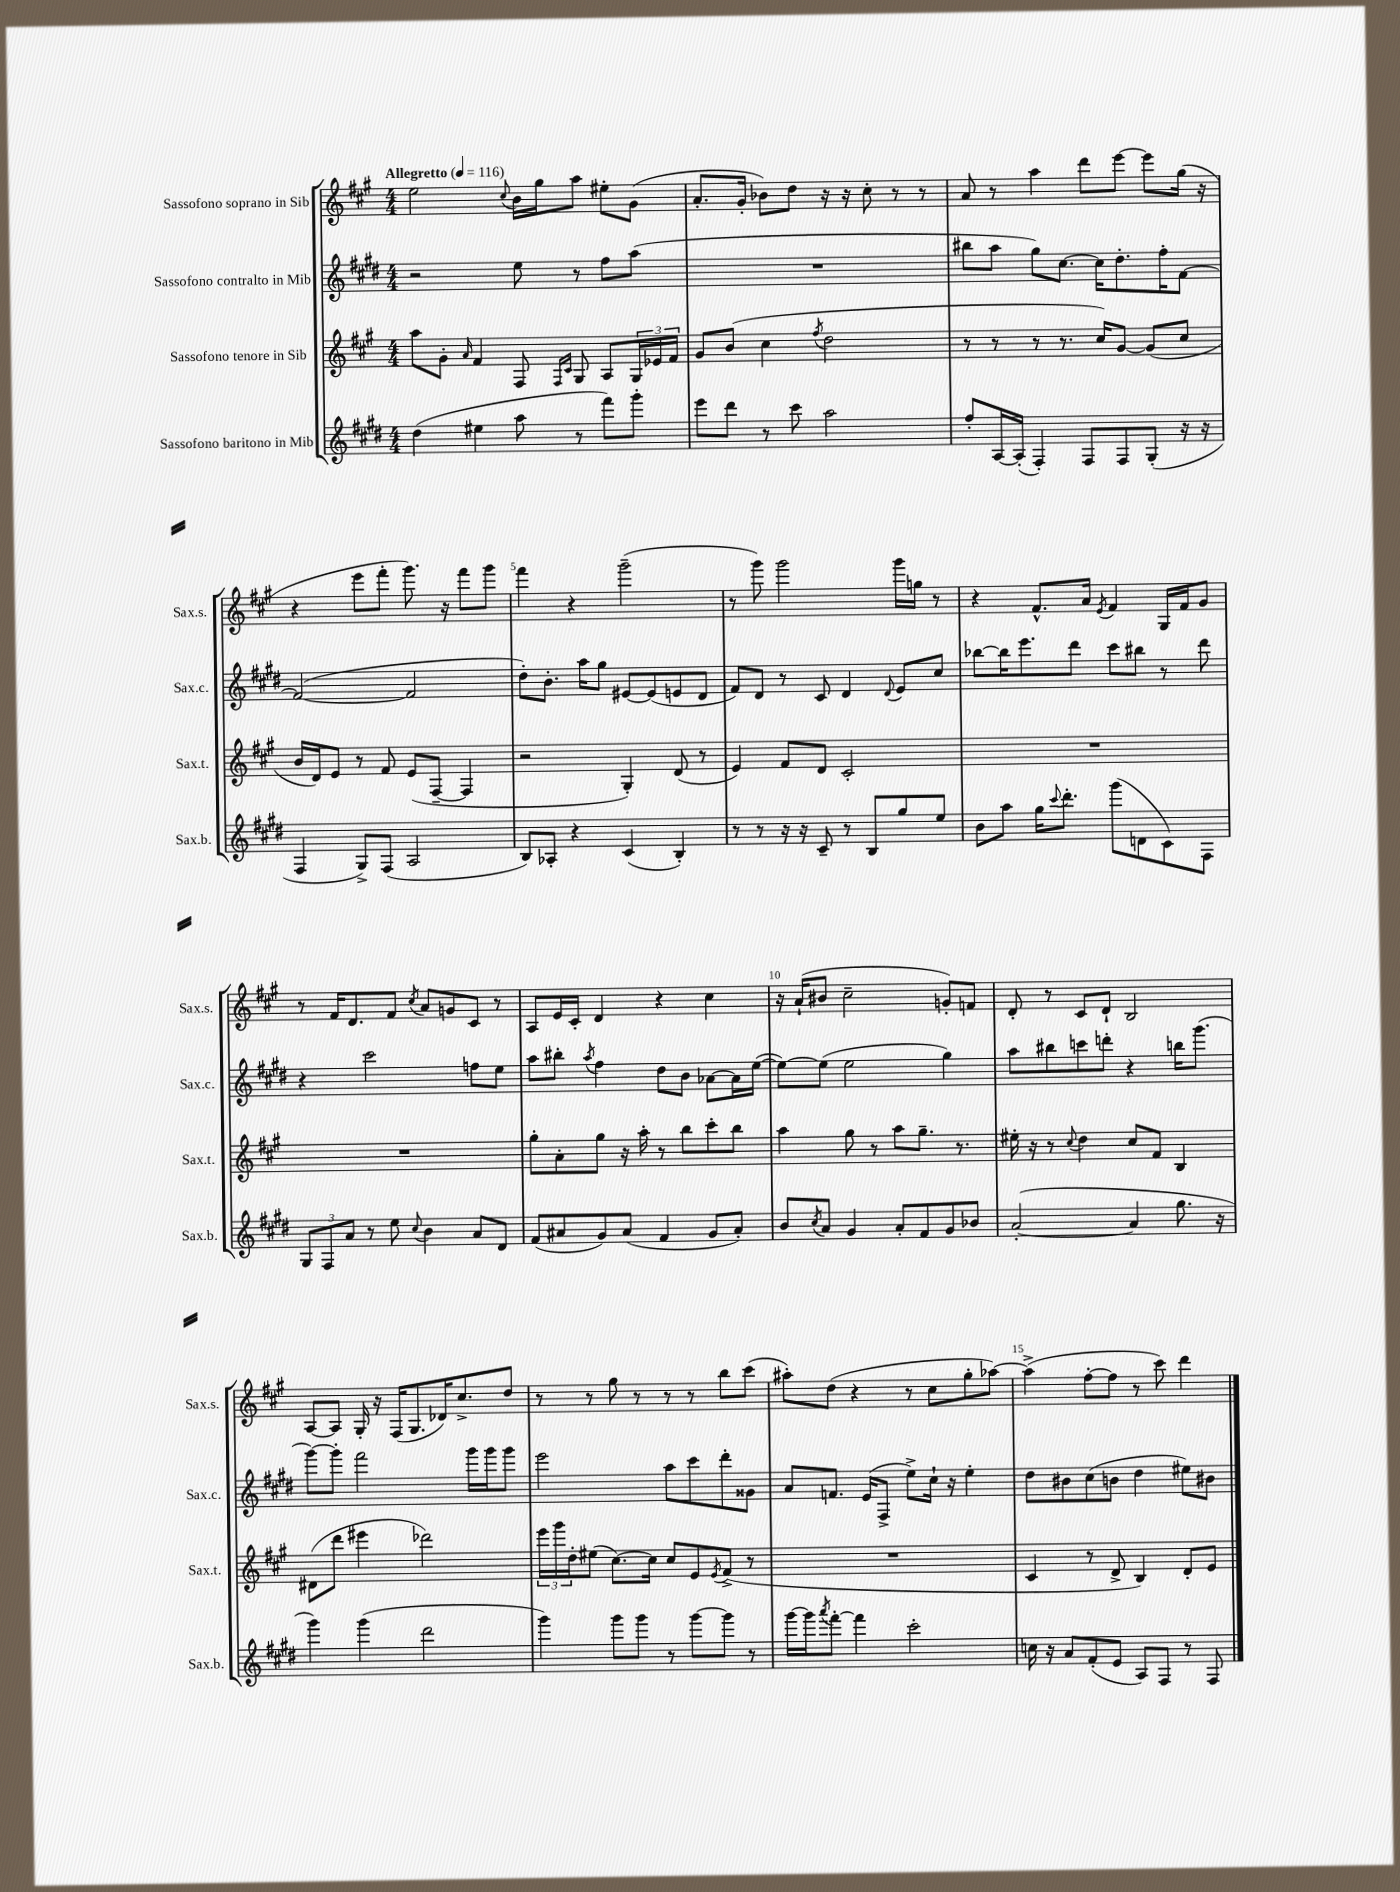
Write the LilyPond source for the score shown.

<<
\new StaffGroup <<
\new Staff = "s0" \with { instrumentName = "Sassofono soprano in Sib" shortInstrumentName = "Sax.s." } {
    \clef treble \key a \major \numericTimeSignature \time 4/4 \tempo "Allegretto" 4 = 116
    e''2 \appoggiatura { cis''8 } b'16 gis''16 a''8 eis''8-. gis'8( |
    a'8.-. gis'16-. bes'8) d''8 r16 r16 cis''8-. r8 r8 |
    a'8 r8 a''4 d'''8 e'''8~ e'''8 gis''16( r16 |
    r4 e'''8 fis'''8-. gis'''8.) r16 fis'''8 gis'''8 |
    fis'''4 r4 gis'''2--( |
    r8 gis'''8) gis'''2 gis'''16 g''16 r8 |
    r4 fis'8.-^ a'16 \acciaccatura { e'8 } fis'4 gis16 fis'16 gis'8 |
    r8 fis'16 d'8. fis'8 \acciaccatura { cis''8 } a'8 g'8 cis'8 r8 |
    a8 e'16 cis'16-. d'4 r4 cis''4 |
    r16 a'16-!( bis'8 cis''2-- g'8-.) f'8 |
    d'8-. r8 cis'8 d'8-! b2 |
    a8~ a8 gis16-. r16 fis16( gis8. des'16) cis''8.-> d''8 |
    r8 r8 gis''8 r8 r8 r8 b''8 cis'''8( |
    ais''8-.) d''8( r4 r8 cis''8 gis''8-. aes''8~) |
    aes''4->( fis''8~-. fis''8 r8 cis'''8) d'''4 \bar "|." |
}
\new Staff = "s1" \with { instrumentName = "Sassofono contralto in Mib" shortInstrumentName = "Sax.c." } {
    \clef treble \key e \major \numericTimeSignature \time 4/4
    r2 e''8 r8 fis''8 a''8( |
    R1 |
    bis''8 a''8 gis''8) cis''8.~ cis''16 dis''8.-. fis''16-. fis'8~ |
    fis'2~( fis'2 |
    dis''8-.) b'8.-. a''16 gis''8 eis'8~ eis'8( e'8 dis'8 |
    fis'8) dis'8 r8 cis'8 dis'4 \appoggiatura { dis'8 } e'8 cis''8 |
    bes''8~ bes''16 e'''8. dis'''8 cis'''8 bis''8 r8 dis'''8 |
    r4 cis'''2 f''8 e''8 |
    a''8 bis''8-. \acciaccatura { a''8 } fis''4 dis''8 b'8 aes'8~ aes'16 e''16~( |
    e''8~) e''8( e''2 gis''4) |
    a''8 bis''8 c'''8 d'''8-. r4 b''16 gis'''8.( |
    gis'''8~) gis'''8-. fis'''2 gis'''16 gis'''16 gis'''8 |
    e'''2 a''8 cis'''8 dis'''8-. gisis'8 |
    a'8 f'8. e'16( fis8-> e''8->) cis''16-! r16 e''4-. |
    dis''8 bis'8 cis''8( b'8 dis''4 eis''8) bis'8 \bar "|." |
}
\new Staff = "s2" \with { instrumentName = "Sassofono tenore in Sib" shortInstrumentName = "Sax.t." } {
    \clef treble \key a \major \numericTimeSignature \time 4/4
    a''8 gis'8-. \grace { a'16 } fis'4 fis8 \grace { fis16 cis'16 } gis8 a8 \tuplet 3/2 { gis16 ees'16 fis'16 } |
    gis'8 b'8( cis''4 \acciaccatura { fis''8 } d''2 |
    r8 r8 r8 r8. cis''16) gis'8~ gis'8( cis''8 |
    b'16 d'16) e'8 r8 fis'8 e'8( fis8~-- fis4 |
    r2 gis4-.) d'8( r8 |
    e'4) fis'8 d'8 cis'2-. |
    R1 |
    R1 |
    gis''8-. a'8-. gis''8 r16 a''16-. r8 b''8 cis'''8-. b''8 |
    a''4 gis''8 r8 a''8 gis''8.-- r8. |
    eis''16-. r16 r8 \appoggiatura { cis''8 } d''4 cis''8 fis'8 b4 |
    dis'8( d'''8 eis'''4 des'''2) |
    \tuplet 3/2 { e'''16 gis'''16 d''16-. } eis''8( cis''8.~) cis''16 cis''8 e'8 \acciaccatura { e'8 } fis'8->( r8 |
    R1 |
    cis'4 r8 d'8-> b4) d'8-. e'8 \bar "|." |
}
\new Staff = "s3" \with { instrumentName = "Sassofono baritono in Mib" shortInstrumentName = "Sax.b." } {
    \clef treble \key e \major \numericTimeSignature \time 4/4
    dis''4( eis''4 a''8 r8 fis'''8) gis'''8-. |
    e'''8 dis'''8 r8 cis'''8 a''2 |
    fis''8-. a16~ a16-.( fis4-.) fis8 fis8 gis8-.( r16 r16 |
    fis4 gis8->) fis8( a2 |
    b8) aes8-. r4 cis'4( b4-.) |
    r8 r8 r16 r16 cis'8-- r8 b8 gis''8 e''8 |
    b'8 a''8 gis''16 \appoggiatura { cis'''8 } dis'''8.-. gis'''8( d'8 cis'8) fis8 |
    \tuplet 3/2 { gis8 fis8 a'8 } r8 e''8 \appoggiatura { cis''8 } b'4 a'8 dis'8 |
    fis'8( ais'8 gis'8) ais'8( fis'4 gis'8 ais'8-.) |
    b'8 \acciaccatura { cis''8 } a'8 gis'4 a'8-. fis'8 gis'8 bes'8 |
    a'2~-.( a'4 gis''8. r16 |
    gis'''4) gis'''4( dis'''2 |
    gis'''4) gis'''8 gis'''8 r8 gis'''8~ gis'''8 r8 |
    gis'''16~ gis'''16 \acciaccatura { a'''8 } fis'''8~-. fis'''4 cis'''2-. |
    c''16 r16 a'8 fis'8-.( e'8 a8) fis8 r8 fis8 \bar "|." |
}
>>
>>
\layout { \context { \Score \override BarNumber.break-visibility = ##(#f #t #t) barNumberVisibility = #(every-nth-bar-number-visible 5) } }
